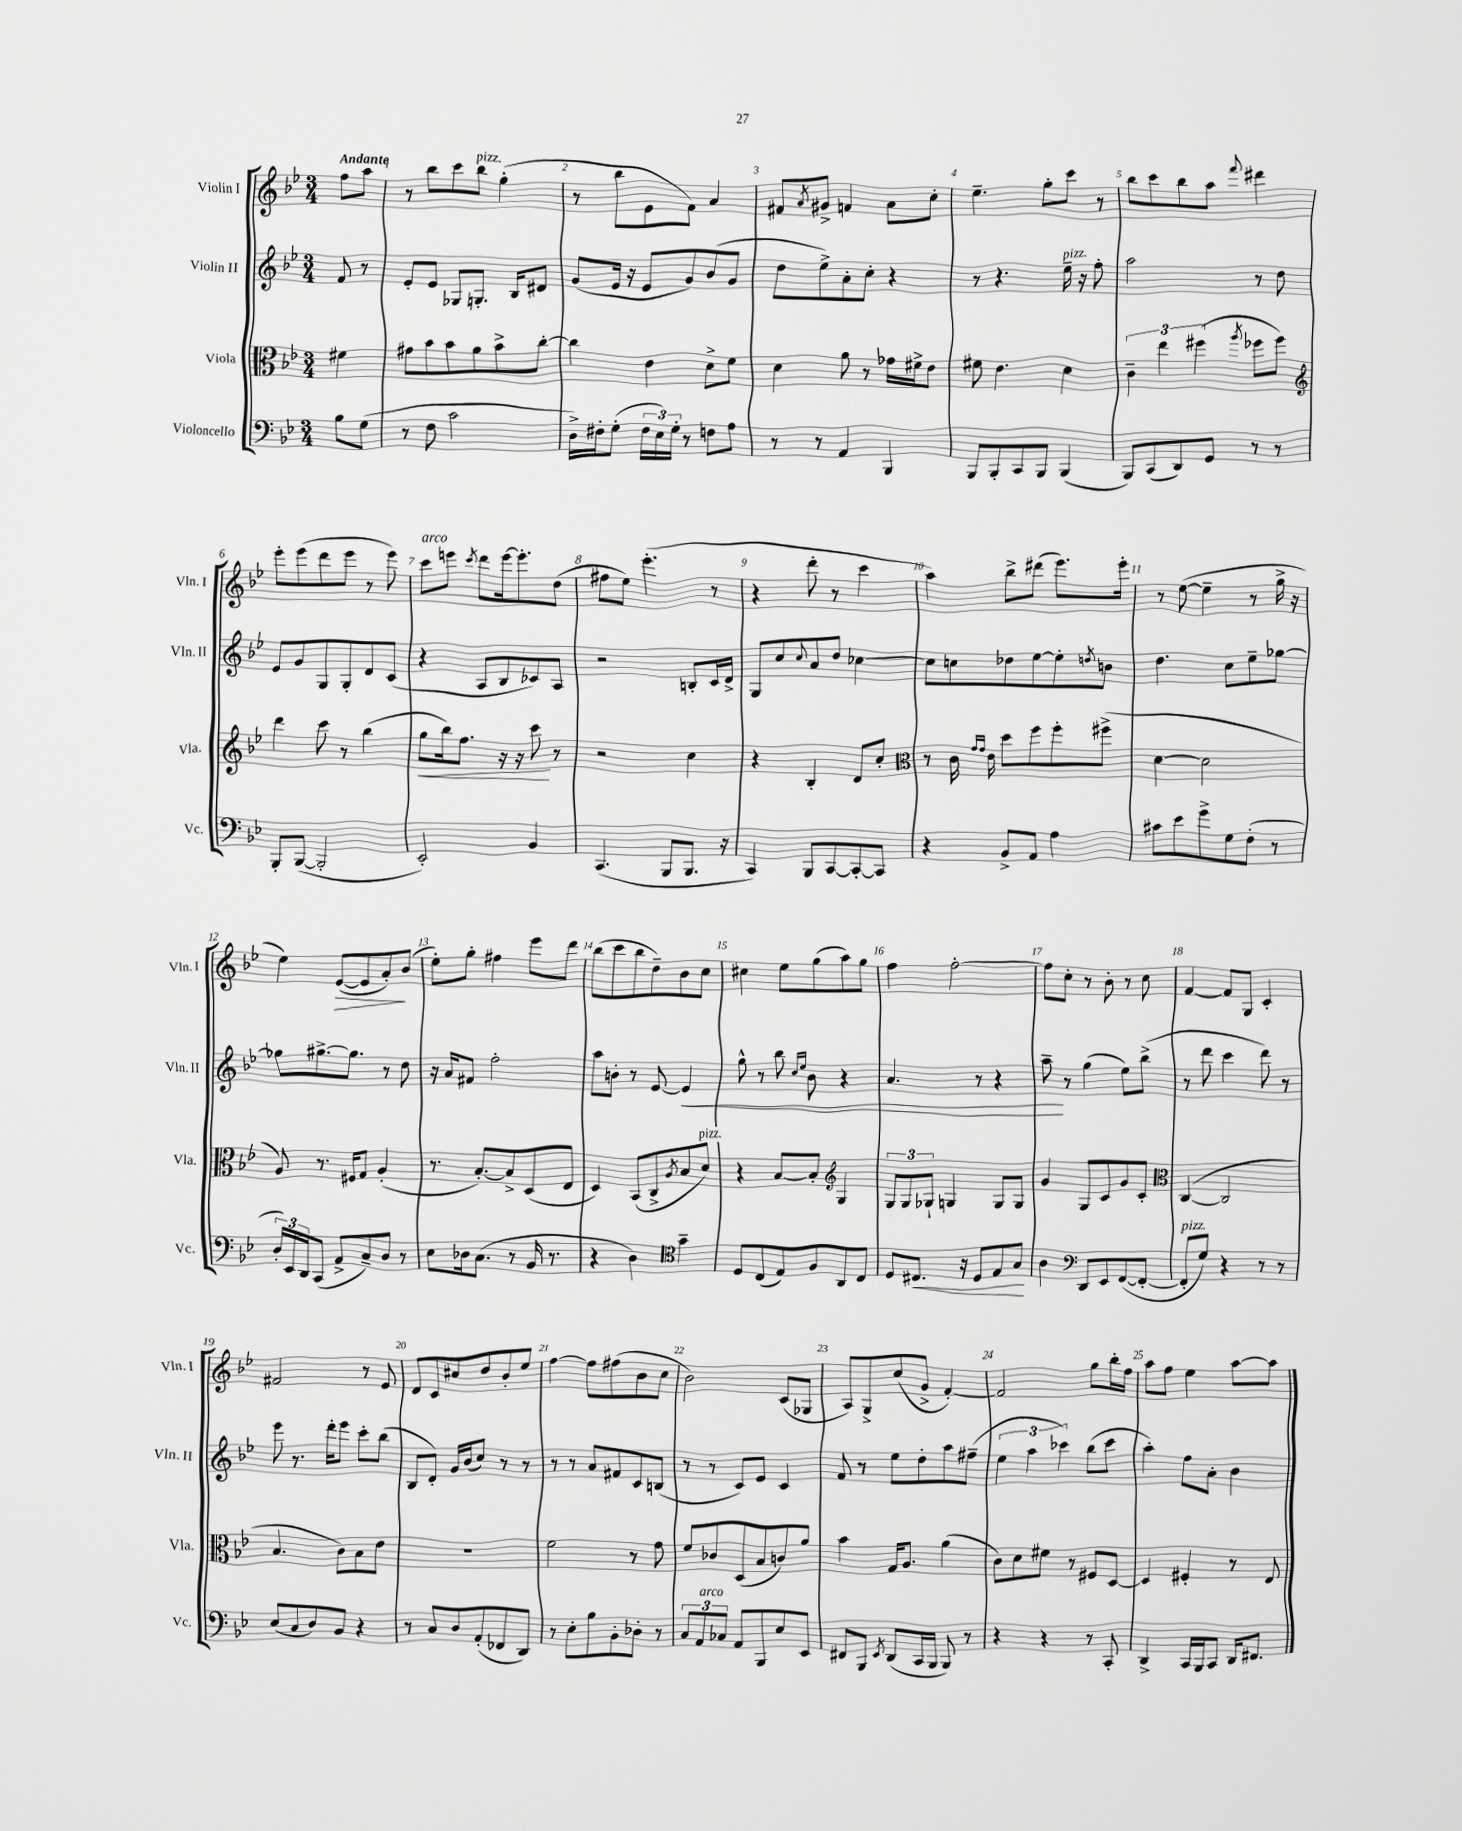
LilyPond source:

<<
\new StaffGroup <<
\new Staff = "s0" \with { instrumentName = "Violin I" shortInstrumentName = "Vln. I" } {
    \clef treble \key bes \major \numericTimeSignature \time 3/4 \partial 4 \tempo "Andante"
    f''8 a''8 |
    r8 bes''8 c'''8 bes''8^\markup { \italic "pizz." } g''4-.( |
    r8 bes''8 ees'8 f'8) a'4 |
    fis'8 \acciaccatura { a'8 } gis'8-> f'4 a'8 c''8-. |
    ees''4.-- g''8-. c'''8 r8 |
    bes''8 c'''8 bes''8 a''8 \appoggiatura { f'''8 } dis'''4 |
    ees'''8-. ees'''8( d'''8 ees'''8 r8 ees'''8) |
    c'''8^\markup { \italic "arco" } e'''8 \acciaccatura { c'''8 } d'''8 e'''16~ e'''8.-. d''8( |
    fis''8 ees''8) ees'''4.-.( r8 |
    r4 d'''8-. r8 c'''4 |
    a''4) bes''8-> dis'''8( ees'''8.) ees'''16-. |
    r8 ees''8~( ees''4-- r8 g''16-> r16 |
    ees''4) ees'8~\>( ees'8 a'8-.\!) bes'8( |
    ees''8-.) g''8-. fis''4 ees'''8 d'''8 |
    bes''8( c'''8 bes''8 d''8--) bes'8 c''8 |
    cis''4 ees''8 g''8( a''8) g''8 |
    f''4 f''2~-. |
    f''8 c''8-. r8 bes'8-. r8 c''8 |
    f'4~ f'8 g8 c'4-. |
    fis'2 r8 ees'8 |
    d'8 c'8 cis''8 d''8 bes'8-. ees''8 |
    f''4~ f''8 fis''8( bes'8 c''8 |
    bes'2) c'8( ges8 |
    a8) g8-> c''8( g'8-> f'4~-.) |
    f'2 g''8 bes''16-. f''16 |
    a''8 f''8 ees''4 a''8~ a''8 \bar "|." |
}
\new Staff = "s1" \with { instrumentName = "Violin II" shortInstrumentName = "Vln. II" } {
    \clef treble \key bes \major \numericTimeSignature \time 3/4 \partial 4
    f'8 r8 |
    ees'8-. ees'8 ges8 g8.-. bes16 dis'8 |
    g'8( ees'16 r16 ees'8 g'8) bes'8( g'8 |
    d''8 ees''8->) a'8-. c''8-. r4 |
    r8 r4. ees''16--^\markup { \italic "pizz." } r16 f''8-. |
    a''2 r8 d''8 |
    ees'8 g'8 g8 g8-. d'8 c'8( |
    r4 a8 bes8 ces'8) a8 |
    r2 b8-. c'16 d'16-> |
    g8 c''8 \appoggiatura { c''8 } a'8 d''8 ces''4~ |
    ces''8 c''8 des''8 ees''8~ ees''8-. \acciaccatura { d''8 } b'8 |
    d''4. c''8 ees''8-- ges''8~ |
    ges''8 gis''8.~-> gis''8. r8 d''8 |
    r16 a'16 fis'8 f''2-. |
    a''8 b'8-. r8 ees'8~ ees'4\< |
    g''8-^ r8 bes''8 \grace { c''16 ees''16 } bes'8 r4 |
    a'4. r8 r4 |
    a''8--\! r8 g''4( ees''8) bes''8->( |
    r8 d'''8 c'''4 d'''8) r8 |
    ees'''8 r8. d'''16-. ees'''8 c'''8-. bes''8( |
    bes8 d'8-.) g'16 bes'16( c''8) r8 r8 |
    r8 r8 a'8 fis'8 c'8 b8( |
    r8 r8 c'8) ees'8 c'4 |
    f'8 r8 ees''8 d''8-. a''8 fis''8--( |
    \tuplet 3/2 { ees''4 a''4 ces'''4) } bes''8( ces'''8 |
    a''4-.) f''8 a'8-. bes'4 \bar "|." |
}
\new Staff = "s2" \with { instrumentName = "Viola" shortInstrumentName = "Vla." } {
    \clef alto \key bes \major \numericTimeSignature \time 3/4 \partial 4
    fis'4 |
    gis'8 bes'8 bes'8 a'8 bes'8-> c''8~-. |
    c''4 ees'4 d'8-> f'8 |
    d'4 a'8 r8 ges'16 fis'16-> ees'8 |
    fis'8 ees'4. d'4 |
    \tuplet 3/2 { c'4-- ees''4 fis''4( } \acciaccatura { a''8 } fes''8 fes''8) |
    \clef treble d'''4 c'''8 r8 bes''4( |
    g''8\< bes''16) f''8. r16 r16 c'''8\! r8 |
    r2 c''4 |
    r4 bes4-. d'8 c''8-. |
    \clef alto r8 c'16 \grace { g'16 g'16 } ees'16 d''8 f''8 f''8-. fis''8->( |
    d'4~ d'2 |
    a8) r8. fis16 g8 a4-.( |
    r8. bes8.~-.) bes8-> d8( ees8 |
    d4) bes,8( c8-> \acciaccatura { a8 } bes8 d'8^\markup { \italic "pizz." }) |
    r4 bes8~ bes8-. \clef treble g4 |
    \tuplet 3/2 { g8 g8 ges8-! } g4 g8 g8 |
    g'4 g8 c'8 g'8 c'8-. |
    \clef alto c4~( c2 |
    bes4. c'8) bes8 ees'8 |
    R2. |
    f'2 r8 g'8 |
    f'8 ces'8 d8( bes8 c'8) a'8 |
    bes'4 g16 a8. a'4( |
    c'8) d'8 fis'8 r8 fis8 d8~ |
    d4 fis4-. r8 ees8 \bar "|." |
}
\new Staff = "s3" \with { instrumentName = "Violoncello" shortInstrumentName = "Vc." } {
    \clef bass \key bes \major \numericTimeSignature \time 3/4 \partial 4
    bes8 g8( |
    r8 f8 c'2 |
    d16->) fis16-. g8-.( \tuplet 3/2 { fis16 ees16) g16-. } r8 f8 a8 |
    r8 r8 a,4 bes,,4 |
    bes,,8 bes,,8-. c,8 bes,,8 bes,,4( |
    bes,,8) c,8( d,8) g,8 r8 r8 |
    bes,,8-. bes,,8~( bes,,2-. |
    ees,2-.) bes,4 |
    c,4.( bes,,8 bes,,8. r16 |
    c,4) bes,,8 c,8~ c,8~-. c,8 |
    r4 bes,8-> a,8 a4 |
    cis'8 ees'8 g'8-> g8 f8-.( r8 |
    \tuplet 3/2 { d16-.) ees,16 d,16 } c,8( a,8-> c8--) d8 r8 |
    ees8 des16 c8.( r8 bes,16 r8. |
    r4 d4) \clef tenor g'4-- |
    d8 c8( ees8) f8 a,8 c8 |
    d8 cis8.\< r16 d8 ees8 g8\! |
    a4 \clef bass d,8 ees,8 f,8~( f,8~-. |
    f,8-.^\markup { \italic "pizz." } g8) r4 r8 r8 |
    ees8( c8 d8) bes,8 r4 |
    r8 c8 d8 a,8-.( fes,8 d,8) |
    r8 ees8-. bes8 bes,8-. des8-. r8 |
    \tuplet 3/2 { c8 a,8^\markup { \italic "arco" } ces8 } a,8 bes,,8 ees8 ees,8 |
    fis,8 bes,,8 \acciaccatura { ees,8 } d,8( c,16 bes,,16 bes,,8) r8 |
    r4 r4 r8 c,8-. |
    d,4-> c,16 bes,,16 c,8 d,16 fis,8. \bar "|." |
}
>>
>>
\layout { \context { \Score \override BarNumber.break-visibility = ##(#f #t #t) barNumberVisibility = #all-bar-numbers-visible } }
